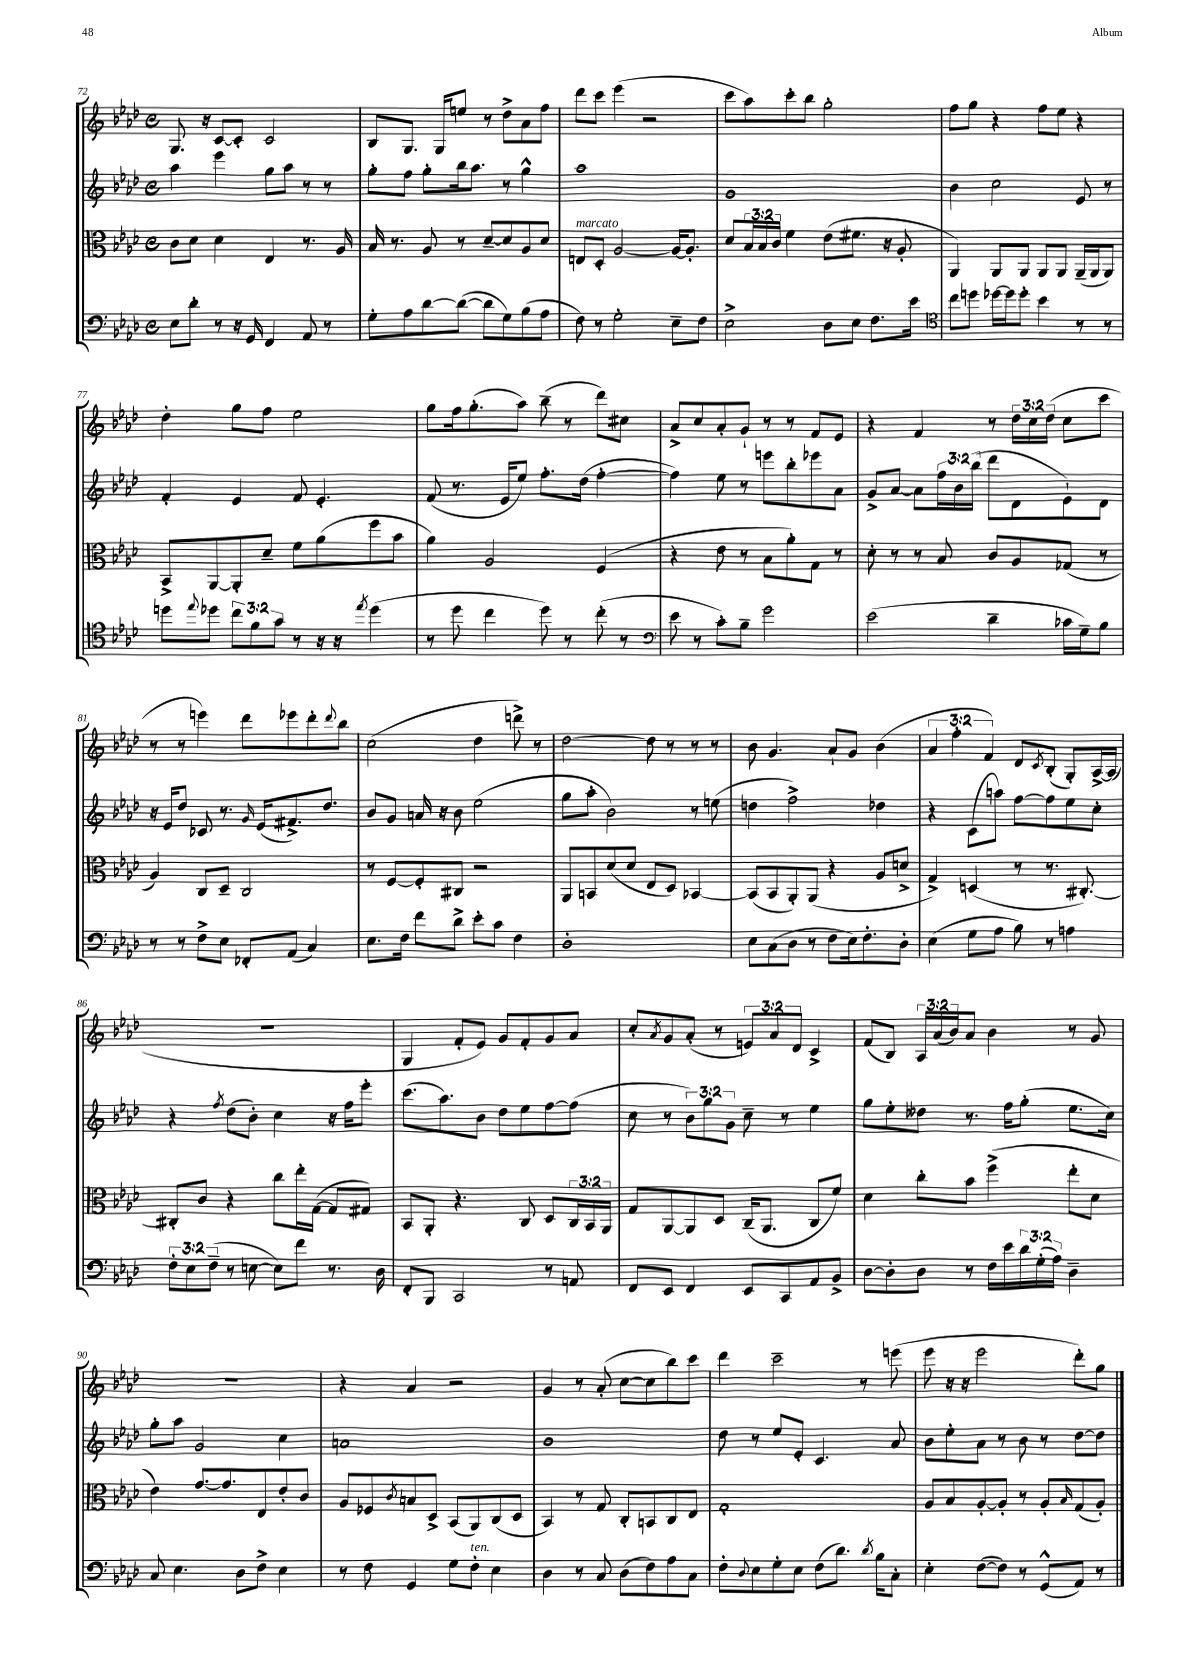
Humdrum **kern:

**kern	**kern	**kern	**kern
*staff4	*staff3	*staff2	*staff1
*clefF4	*clefC3	*clefG2	*clefG2
*k[b-e-a-d-]	*k[b-e-a-d-]	*k[b-e-a-d-]	*k[b-e-a-d-]
*M4/4	*M4/4	*M4/4	*M4/4
*met(c)	*met(c)	*met(c)	*met(c)
8E-	8c	4aa-	8.G
8d-'	8d-	.	.
.	.	.	16r
8r	4d-	4eee-	[8c
16r	.	.	8c']
16GG	.	.	.
4FF	4E-	8gg	2c
.	.	8aa-	.
8AA-	8.r	8r	.
8r	.	8r	.
.	16A-	.	.
=	=	=	=
8G'	16B-	8gg'	8B-
.	8.r	.	.
8A-	.	8ff	8.G
[8d-	8A-	8gg'	.
.	.	.	16G
(8d-_	8r	16bb-	8ee
.	.	8.aa-	.
8d-]	[8d-~	.	8r
8G)	8d-]	8r	8dd-^
(8B-	8A-	4gg^^	8a-
8A-	8d-	.	8ff
=	=	=	=
8F)	8E	1aa-	8ddd-
8r	8D-'	.	8ccc
2G'	[2A-	.	(4eee-
.	.	.	2r
8E-~	16A-_	.	.
.	8.A-']	.	.
8F	.	.	.
=	=	=	=
2E-^	8d-	1g	8ccc
.	24B-	.	8aa-)
.	24B-	.	.
.	24c	.	.
.	4f	.	8ccc'
.	.	.	8bb-
8D-	(8e-	.	2gg'
8E-	8.f#	.	.
8.F	.	.	.
.	16r	.	.
.	8A-'	.	.
16e-	.	.	.
=	=	=	=
*clefC4	*	*	*
8cc	4AA-)	4b-	8ff
8dd	.	.	8gg
[16dd-	8AA-	2cc	4r
16dd-]	.	.	.
8dd-'	8AA-	.	.
4b-	8AA-	.	8ff
.	8AA-	.	8ee-
8r	(16AA-~	8e-	4r
.	16AA-	.	.
8r	8AA-)	8r	.
=	=	=	=
8dd	8BB-^	4f'	4dd-'
8qqee-	.	.	.
8dd-	[8AA-	.	.
12cc	8AA-']	4e-	8gg
12f	.	.	.
.	8d-~	.	8ff
12g	.	.	.
8r	8f	8f	2ee-
16r	(8a-	4.e-'	.
16r	.	.	.
8qee-	.	.	.
(4dd-	8ff	.	.
.	8b-	.	.
=	=	=	=
8r	4a-)	(8f	8gg
8dd-	.	8.r	16ff
.	.	.	(8.gg'
4cc	2A-	.	.
.	.	16e-	.
.	.	8ee-)	8aa-)
8dd-)	.	8.ff'	(8bb-~
8r	.	.	8r
.	.	(16dd-	.
(8cc'	(4F	[4ff'	8ddd-)
8r	.	.	8cc#
=	=	=	=
*clefF4	*	*	*
8e-	4r	4ff])	8a-^
8r	.	.	8cc
8c')	8e-	8ee-	8a-'
8B-~	8r	8r	8g`
2g	8B-	8eee	8r
.	8a-')	8bb-'	8r
.	8G	8eee-	8f
.	8r	8a-	8e-
=	=	=	=
(2e-	8d-'	8g^	4r
.	8r	[8a-	.
.	8r	8a-]	4f
.	8B-	24ff	.
.	.	24b-	.
.	.	(24bb-	.
4d-~	8c	8ddd-	8r
.	8A-	8d-	24dd-
.	.	.	24cc
.	.	.	(24dd-
16c-	(8G-	8e-`)	8cc
16G~)	.	.	.
8B-	8r	8d-	8ccc
=	=	=	=
8r	4A-)	16r	8r
.	.	16e-	.
8r	.	8dd-	8r
8F^	8C	8c-	4eee)
8E-	8D-~	8.r	.
8FF-'	2C	.	8ddd-
.	.	16qqg	.
.	.	(16e-	.
(8AA-	.	8.f#^)	8eee-
4C)	.	.	8ddd-'
.	.	8.dd-	.
.	.	.	8qqddd-
.	.	.	8bb-
=	=	=	=
8.E-	8r	8b-	(2cc
.	[8F	8g	.
16F	.	.	.
8f	8F']	16a	.
.	.	16r	.
8d-^	8C#	8b-	.
8e-'	2r	(2ee-	4dd-
8c	.	.	.
4F	.	.	8ddd^)
.	.	.	8r
=	=	=	=
1D-'	8AA-	8gg	[2dd-
.	8BB	8aa-'	.
.	(8d-	2b-)	.
.	8d-	.	.
.	8E-	.	8dd-]
.	8D-)	.	8r
.	[4BB-	8r	8r
.	.	(8ee	8r
=	=	=	=
8E-	(8BB-]	4dd	8b-
(8C	8BB-	.	4.g
8D-	8AA-')	2ff^)	.
8r	(8AA-	.	.
8F	4r	.	8a-`
16E-)	.	.	8g
8.F'	.	.	.
.	8A-	4dd-	(4b-
8D-'	8d^	.	.
=	=	=	=
(4E-	4G^)	4r	6a-
.	.	.	6ff'
8G	(4D	(8c	.
.	.	.	6f)
8A-	.	8aa)	.
8B-)	8r	[8ff	8d-
.	.	.	8qc
8r	8.r	8ff]	(8B-'
4A	.	8ee-	8G')
.	[8.C#')	.	.
.	.	8cc'	[16A-^
.	.	.	(16A-]
=	=	=	=
12F'	8C#']	4r	1r
12E-	.	.	.
.	8c	.	.
(12F~	.	.	.
.	.	8qff	.
8r	4r	(8dd-	.
[8E	.	8b-')	.
8E])	8cc	4cc	.
8f	16ee-'	.	.
.	([16G	.	.
8.r	8G]	16r	.
.	.	16ff	.
.	8G#)	8eee-'	.
16D-	.	.	.
=	=	=	=
8FF'	8BB-	(8.ccc	4G
8BBB-	8AA-'	.	.
.	.	8.aa-)	.
2CC	4.r	.	8f'
.	.	8b-	8e-)
.	.	8dd-	8g
.	8C	8ee-	8f'
8r	8D-	[8ff	8g
8AA	24C	(8ff]	8a-
.	24BB-	.	.
.	24AA-	.	.
=	=	=	=
8FF	8G	8cc	8cc'
.	.	.	8qa-
8EE-	[8AA-	8r	8g
4FF	8AA-]	12b-)	(8a-'
.	.	12gg	.
.	8D-	.	8r
.	.	12g	.
8EE-	(16C~	8cc~	12e)
.	8.AA-	.	.
.	.	.	12a-
8CC	.	8r	.
.	.	.	12d-
8AA-	8C	4ee-	4c^
8BB-^	8f)	.	.
=	=	=	=
[8D-	4d-	8gg	(8f
8D-']	.	8ee-'	8B-)
8D-	8cc'	8dd--	24A-
.	.	.	(24a-
.	.	.	24b-)
8r	8b-	8.r	8a-
16F	(4ff^	.	4b-
16e-	.	16ff	.
24d-	.	(8gg'	.
(24G'	.	.	.
24A-)	.	.	.
4D-~	8ee-'	8.ee-	8r
.	8d-	.	8g
.	.	16cc)	.
=	=	=	=
8C	4e-)	8gg'	1r
4.E-	.	8aa-	.
.	[8.g	2g	.
.	8.g]	.	.
8D-	.	.	.
8F^	8E-	.	.
4E-	8e-'	4cc	.
.	8c	.	.
=	=	=	=
8r	8A-	1a	4r
8F	8F-	.	.
.	8qc	.	.
4GG	8B	.	4a-
.	8D-^	.	.
8G	(8BB-	.	2r
8F'	8AA-)	.	.
4E-	(8C	.	.
.	8D-	.	.
=	=	=	=
4D-	4BB-)	1b-	4g
8r	8r	.	8r
8C	8G	.	(8a-'
(8D-	8C'	.	[8cc
8F)	8BB	.	8cc]
8A-	8C	.	8bb-)
8C	8E-	.	8ccc
=	=	=	=
8F'	1G'	8dd-	4ddd-
8qqD-	.	.	.
8E-	.	8r	.
8G'	.	8ee-	2ccc~
8E-	.	8e-'	.
(8F	.	4.c	.
8.d-)	.	.	.
.	.	.	8r
8qd-	.	.	.
16B-	.	.	.
8C'	.	8a-	(8eee
=	=	=	=
4E-'	8A-	8b-	8eee-
.	8B-	8ee-'	16r
.	.	.	16r
([8F	[8A-'	8a-	2eee-
8F])	8A-']	8r	.
8r	8r	8b-	.
(8GG^^	8A-'	8r	.
.	16qqB-	.	.
8AA-)	(8G	[8dd-	8ddd-')
8r	8A-')	8dd-]	8gg
==	==	==	==
*-	*-	*-	*-
